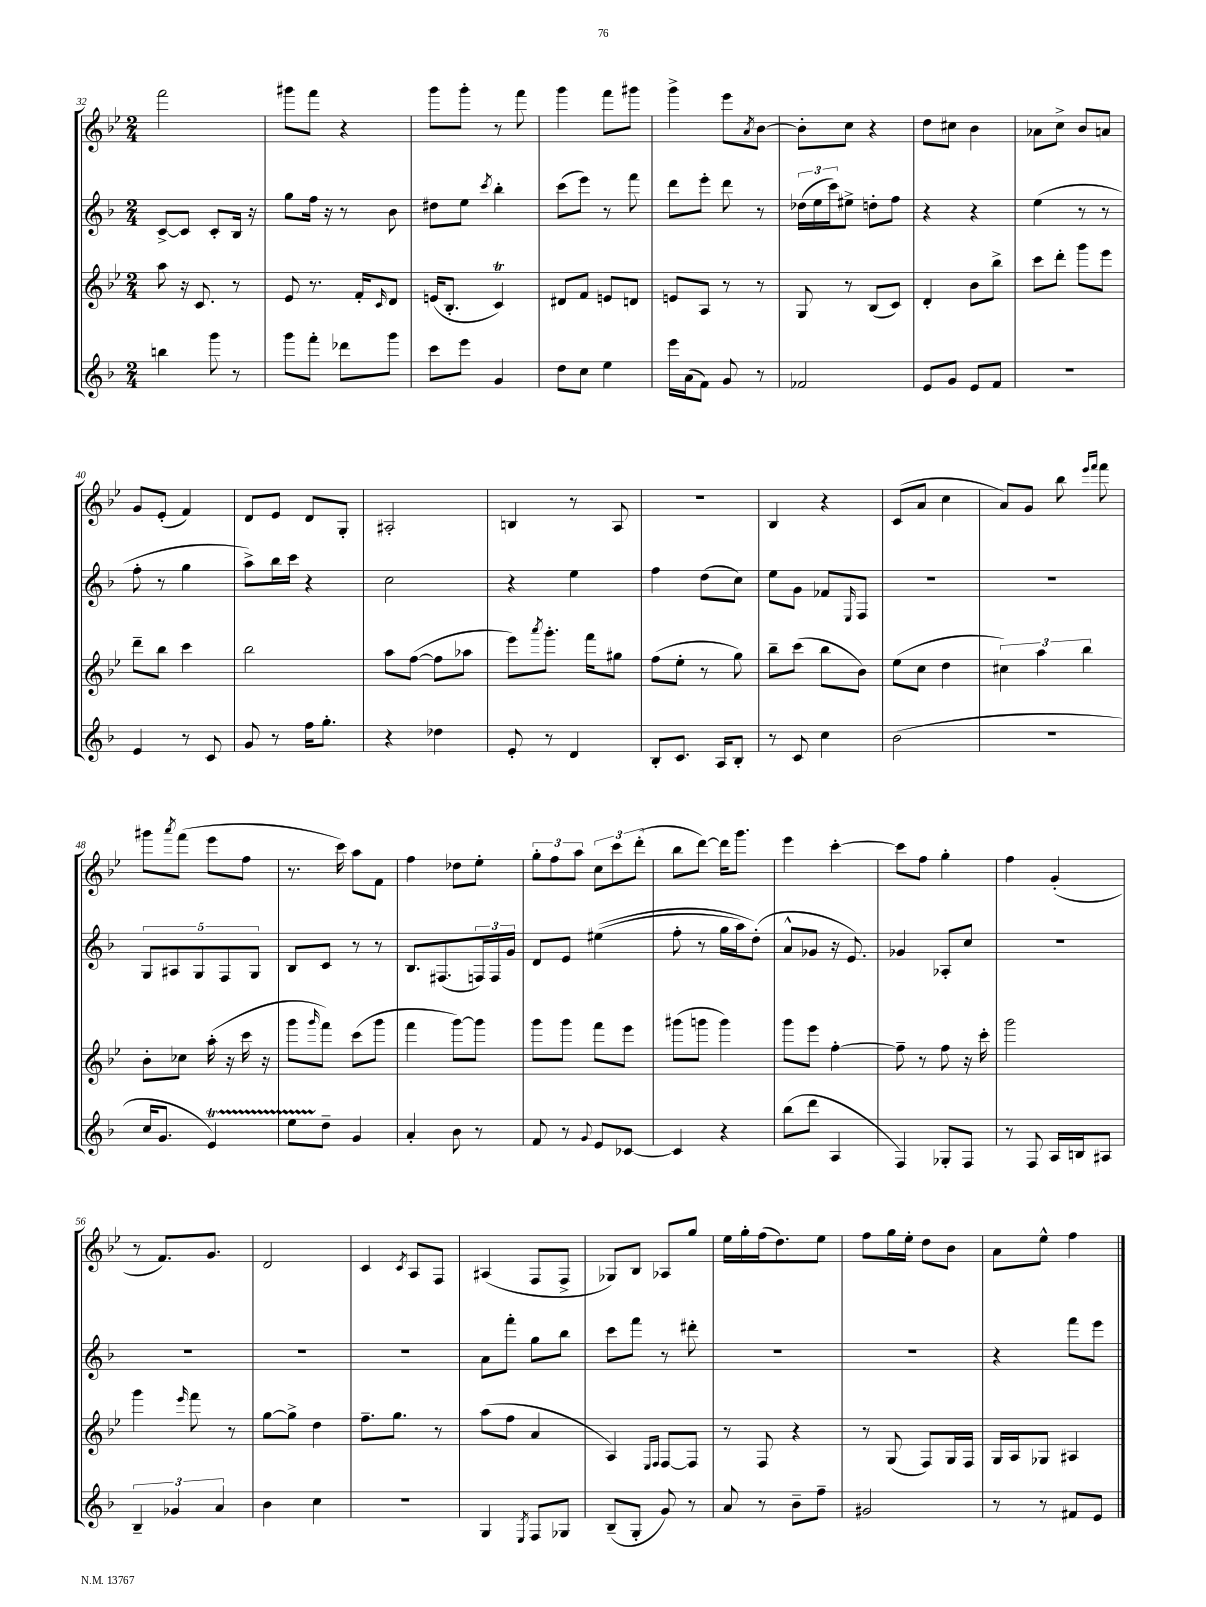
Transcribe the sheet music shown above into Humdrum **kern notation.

**kern	**kern	**kern	**kern
*part4	*part3	*part2	*part1
*staff4	*staff3	*staff2	*staff1
*clefG2	*clefG2	*clefG2	*clefG2
*k[b-]	*k[b-e-]	*k[b-]	*k[b-e-]
*M2/4	*M2/4	*M2/4	*M2/4
=32	=32	=32	=32
4bbn\	8aa\	[8c^/L	2fff\
.	16r	8c/J]	.
.	8.c/	.	.
8ggg\	.	8c'/L	.
8r	8r	16B-/Jk	.
.	.	16r	.
=33	=33	=33	=33
8ggg\L	8e-/	8gg\L	8ggg#X\L
8fff'\J	8.r	16ff\Jk	8fff\J
.	.	16r	.
8ddd-X\L	.	8r	4r
.	16f'/KL	.	.
.	16qqc/	.	.
8ggg\J	8d/J	8b-\	.
=34	=34	=34	=34
8ccc\L	(16en/KL	8dd#X\L	8ggg\L
.	8.B-'/J	.	.
8eee\J	.	8ee\J	8ggg'\J
.	.	8qccc/	.
4g/	4cT/)	4bb-'\	8r
.	.	.	8fff\
=35	=35	=35	=35
8dd\L	8d#X/L	(8ccc\L	4ggg\
8cc\J	8f/J	8eee\J)	.
4ee\	8en/L	8r	8fff\L
.	8dn/J	8fff\	8ggg#X\J
=36	=36	=36	=36
16eee\LL	8en/L	8ddd\L	4ggg^\
(16a\J	.	.	.
8f\J)	8A/J	8eee'\J	.
8g/	8r	8ddd\	8eee-\L
.	.	.	8qa/
8r	8r	8r	[8b-\J
=37	=37	=37	=37
2f-X/	8G/	(24dd-X\LL	8b-'\L]
.	.	24ee\	.
.	.	24ccc\J)	.
.	8r	8ee#X^\J	8cc\J
.	(8B-/L	8ddn'\L	4r
.	8c/J)	8ff\J	.
=38	=38	=38	=38
8e/L	4d'/	4r	8dd\L
8g/J	.	.	8cc#X\J
8e/L	8b-\L	4r	4b-\
8f/J	8bb-^\J	.	.
=39	=39	=39	=39
2r	8ccc\L	(4ee\	8a-X\L
.	8ddd'\J	.	8cc^\J
.	8ggg\L	8r	8b-/L
.	8eee-\J	8r	8an/J
!!LO:LB:g=z
=40	=40	=40	=40
4e/	8ddd~\L	8ff'\	8g/L
.	8bb-\J	8r	(8e-'/J
8r	4ccc\	4gg\	4f/)
8c/	.	.	.
=41	=41	=41	=41
8g/	2bb-\	8aa^\L)	8d/L
8r	.	16bb-\L	8e-/J
.	.	16ccc\JJ	.
16ff\KL	.	4r	8d/L
8.gg'\J	.	.	.
.	.	.	8G'/J
=42	=42	=42	=42
4r	8aa\L	2cc\	2A#X'/
.	([8ff\J	.	.
4dd-X\	8ff\L]	.	.
.	8aa-X\J	.	.
=43	=43	=43	=43
8e'/	8eee-\L)	4r	4Bn/
.	8qaaa/	.	.
8r	8.ggg'\J	.	.
4d/	.	4ee\	8r
.	16fff\KL	.	.
.	8gg#X\J	.	8A/
=44	=44	=44	=44
8B-'/L	(8ff\L	4ff\	2r
8.c/J	8ee-'\J	.	.
.	8r	(8dd\L	.
16A/KL	.	.	.
8B-'/J	8gg\)	8cc\J)	.
=45	=45	=45	=45
8r	8bb-~\L	8ee\L	4B-/
8c/	(8ccc\J	8g\J	.
4cc\	8bb-\L	8f-X/L	4r
.	.	16qqE/	.
.	8b-\J)	8F/J	.
=46	=46	=46	=46
(2b-\	(8ee-\L	2r	(8c/L
.	8cc\J	.	8a/J
.	4dd\	.	4cc\
=47	=47	=47	=47
2r	6cc#X\)	2r	8a/L)
.	.	.	8g/J
.	6aa\	.	.
.	.	.	8bb-\
.	6bb-\	.	.
.	.	.	16qqeee-/LL
.	.	.	16qqfff/JJ
.	.	.	8fff\
!!LO:LB:g=z
=48	=48	=48	=48
16cc/KL	8b-'\L	10G/L	8ggg#X\L
8.g/J	.	.	.
.	.	10A#X/	.
.	.	.	8qaaa/
.	8cc-X\J	.	(8fff\J
.	.	10G/	.
4et/)	(16aa'\	.	8eee-\L
.	.	10F/	.
.	16r	.	.
.	16ccc\	.	8ff\J
.	.	10G/J	.
.	16r	.	.
=49	=49	=49	=49
8eeTTT\L	8ggg\L	8B-/L	8.r
.	16qqggg/	.	.
8dd~\J	8fff\J)	8c/J	.
.	.	.	16ccc\)
4g/	(8ccc\L	8r	8aa\L
.	8ggg\J	8r	8f\J
=50	=50	=50	=50
4a'/	4fff\	8.B-/L	4ff\
.	.	(8.F#X/	.
8b-\	[8ggg\L)	.	8dd-X\L
8r	8ggg\J]	24Fn/L)	8ee-'\J
.	.	24F/	.
.	.	24g/JJ	.
=51	=51	=51	=51
8f/	8ggg\L	8d/L	12gg'\L
.	.	.	12ff\
8r	8ggg\J	8e/J	.
.	.	.	12aa\J
8qqg/	.	.	.
8e/L	8fff\L	((4ee#X\	12cc\L
.	.	.	12ccc\
[8c-X/J	8eee-\J	.	.
.	.	.	(12ddd'\J
=52	=52	=52	=52
4c-/]	(8ggg#X\L	8ff'\	8bb-\L
.	8gggn\J	8r	[8ddd\J)
4r	4ggg\)	16gg\LL	16ddd\KL]
.	.	16aa\J)	8.ggg\J
.	.	(8dd'\J)	.
=53	=53	=53	=53
(8bb-\L	8ggg\L	8a^^/L	4eee-\
8ddd\J	8eee-\J	8g-X/J	.
4A/	[4ff'\	16r	[4ccc'\
.	.	8.e/)	.
=54	=54	=54	=54
4F/)	8ff~\]	4g-X/	8ccc\L]
.	8r	.	8ff\J
8G-X'/L	8ff\	8A-X'/L	4gg'\
8F/J	16r	8cc/J	.
.	16ccc'\	.	.
=55	=55	=55	=55
8r	2ggg\	2r	4ff\
8F/	.	.	.
16A/LL	.	.	(4g'/
16Bn/J	.	.	.
8A#X/J	.	.	.
!!LO:LB:g=z
=56	=56	=56	=56
6B-~/	4ggg\	2r	8r
.	.	.	8.f/L)
6g-X/	.	.	.
.	16qqeee-/	.	.
.	8fff\	.	.
.	.	.	8.g/J
6a/	.	.	.
.	8r	.	.
=57	=57	=57	=57
4b-\	[8gg\L	2r	2d/
.	8gg^\J]	.	.
4cc\	4dd\	.	.
=58	=58	=58	=58
2r	8.ff~\L	2r	4c/
.	8.gg\J	.	.
.	.	.	8qc/
.	.	.	8A/L
.	8r	.	8F/J
=59	=59	=59	=59
4G/	(8aa\L	8a\L	(4A#X/
.	8ff\J	8fff'\J	.
8qE/	.	.	.
8F/L	4a/	8gg\L	8F/L
8G-X/J	.	8bb-\J	8F^/J
=60	=60	=60	=60
(8B-~/L	4A/)	8ccc\L	8G-X/L)
8G'/J	.	8fff\J	8B-/J
.	16qqE-/LL	.	.
.	16qqF/JJ	.	.
8g/)	[8F/L	8r	8A-X/L
8r	8F/J]	8ddd#X'\	8gg/J
=61	=61	=61	=61
8a/	8r	2r	16ee-\LL
.	.	.	16gg'\
8r	8F/	.	(16ff\J
.	.	.	8.dd\)
8b-~\L	4r	.	.
8ff~\J	.	.	8ee-\J
=62	=62	=62	=62
2g#X/	8r	2r	8ff\L
.	(8G/	.	16gg\L
.	.	.	16ee-'\JJ
.	8F/L)	.	8dd\L
.	16G/L	.	8b-\J
.	16F/JJ	.	.
=63	=63	=63	=63
8r	16G/LL	4r	8a\L
.	16A/J	.	.
8r	8G-X/J	.	8ee-^^\J
8f#X/L	4A#X/	8fff\L	4ff\
8e/J	.	8eee\J	.
==	==	==	==
*-	*-	*-	*-
